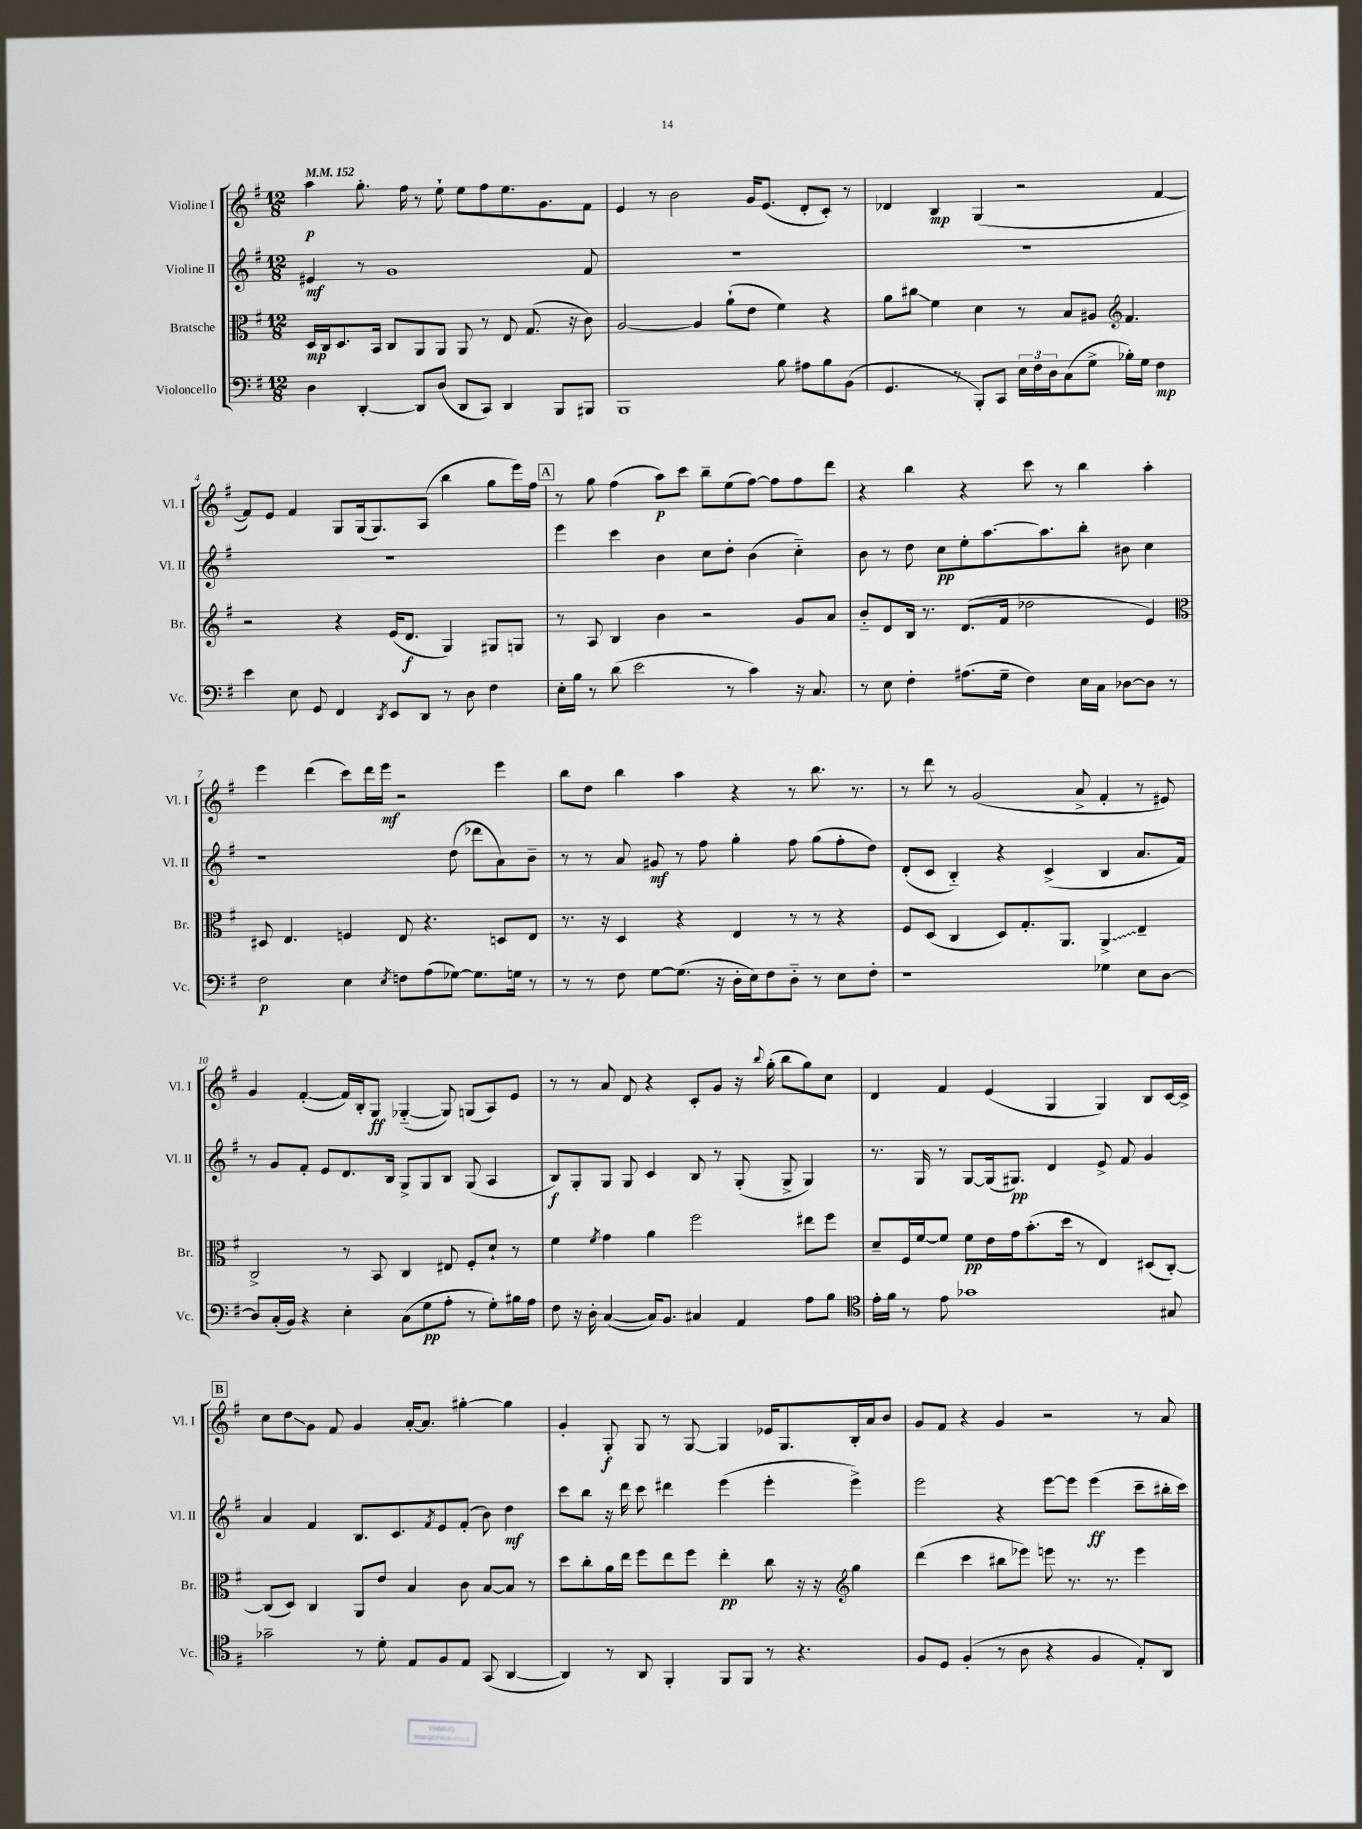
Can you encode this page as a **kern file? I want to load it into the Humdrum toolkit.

**kern	**kern	**kern	**kern
*staff4	*staff3	*staff2	*staff1
*clefF4	*clefC3	*clefG2	*clefG2
*k[f#]	*k[f#]	*k[f#]	*k[f#]
*M12/8	*M12/8	*M12/8	*M12/8
*MM152	*MM152	*MM152	*MM152
4D	16D	4e#	4aa
.	16C	.	.
.	8.D	.	.
[4DD'	.	8r	8.gg'
.	16BB	.	.
.	8C	1g	.
.	.	.	16ff#
8DD]	8AA	.	8r
(8D	8AA	.	8ee`
8DD	8AA	.	8ee
8CC)	8r	.	8ff#
4DD	8E	.	8.ee
.	(8.G	.	.
.	.	.	8.g
8BBB	.	.	.
.	16r	.	.
8BBB#	8c)	8f#	8f#
=	=	=	=
1BBB	[2A	1.r	4e
.	.	.	8r
.	.	.	2b
.	4A]	.	.
.	(8a`	.	.
.	8e	.	16g
.	.	.	(8.e
8B	4f#)	.	.
8A#	.	.	8d'
8B	4r	.	8c')
(8BB	.	.	8r
=	=	=	=
4.GG	8a	1.r	4d-
.	8cc#	.	.
.	4f#	.	4B
8r	.	.	.
8BBB')	4d	.	(4G
8CC	.	.	.
24E	8r	.	2r
24F#	.	.	.
24D	.	.	.
(8C	8B	.	.
8G^	8A#	.	.
*	*clefG2	*	*
16B-')	4.f#	.	.
16G	.	.	.
4F#	.	.	[4f#
=	=	=	=
4e	2r	1.r	8f#])
.	.	.	8e
8E	.	.	4f#
8GG	.	.	.
4FF#	4r	.	8G
.	.	.	(16G
.	.	.	8.G)
8qDD	.	.	.
8EE	(16e	.	.
.	8.d	.	.
8DD	.	.	(8A
8r	4G)	.	4bb
8D	.	.	.
4F#	8G#	.	8gg
.	8G	.	16eee)
.	.	.	16ff#
=	=	=	=
16E'	8r	4eee	8r
16B	.	.	.
8r	8A	.	8gg
(8d	4B	4ccc	(4ff#
2e	.	.	.
.	4b	4b	8aa)
.	.	.	8ccc
.	2r	8cc	8bb~
8r	.	8dd'	(8ee
4c)	.	(4b	[8ff#)
.	.	.	8ff#]
16r	8g	4cc'~)	8ff#
8.C	.	.	.
.	8a	.	8ddd
=	=	=	=
8r	8b'~	8b	4r
8E	8d	8r	.
4F#'	16B	8dd	4bb
.	8.r	.	.
.	.	8cc	.
(8.A#	(8.d	8ee'	4r
.	.	[8.aa	.
16G~	16f#	.	.
4F#)	2dd-	.	8ccc
.	.	8.aa]	.
.	.	.	8r
16E	.	8bb'	4bb
16C	.	.	.
[8D-	.	8b#	.
8D-]	4e)	4cc	4aa'
8r	.	.	.
=	=	=	=
*	*clefC3	*	*
2F#	8D#	1r	4eee
.	4.E	.	.
.	.	.	(4ddd
4E	4F	.	8ccc)
.	.	.	16ddd
.	.	.	16eee
8qE	.	.	.
8F	8E	.	2r
(8A	4.r	.	.
[8G-)	.	(8dd	.
8.G-]	.	8ddd-	.
.	8D	8a)	4eee
16G	.	.	.
8r	8E	8b~	.
=	=	=	=
8r	8.r	8r	8bb
8r	.	8r	8dd
.	16r	.	.
8F#	4D	8a	4bb
[8G	.	8g#	.
(8.G]	4r	8r	4aa
.	.	8ff#	.
16r	.	.	.
16D'	4E	4gg'	4r
16E)	.	.	.
8F#	.	.	.
8D'~	8r	8ff#	8r
8r	8r	(8gg	8.bb
8E	4r	8ff#'	.
.	.	.	8.r
8F#'	.	8dd)	.
=	=	=	=
1r	8F#	(8d'	8r
.	(8D	8c	8ddd
.	4C	4B'~)	8r
.	.	.	(2g
.	8D)	4r	.
.	8.G'	.	.
.	.	(4c^	.
.	8.AA	.	.
.	.	.	8a^
4G-	4AA^	4B	4f#'
8E	4E~	8.a	8r
[8D	.	.	8e#)
.	.	16f#)	.
=	=	=	=
8D]	2C^	8r	4g
(16C'	.	8g	.
16BB)	.	.	.
4r	.	8f#'	([4f#'
.	.	8e	.
4E'	8r	8.d	16f#])
.	.	.	16B'
.	8BB	.	8G
.	.	16B	.
(8C	4C	8G^	([4G-'~
8G	.	8G	.
8A'	8E#	8B	8G-])
8r	8F#'	(8G	(8G
8G')	8d`	4A	8A)
16B#	8r	.	8e
16A	.	.	.
=	=	=	=
8F#	4f#	8B)	8r
16r	.	8G'	8r
16D'	.	.	.
.	8qf#	.	.
([4C	4g	8G	8a
.	.	8G	8d
16C])	4a	4c	4r
8.BB	.	.	.
4C#	2ff#	8B	8c'
.	.	8r	8g
4AA	.	(8G'	16r
.	.	.	8qqbb
.	.	.	(16gg'
.	.	8G^	8bb
8A	8ee#	4G)	8gg)
8B	8ff#	.	8cc
=	=	=	=
*clefC4	*	*	*
16e'	8d~	8.r	4d
16f#	.	.	.
8r	16F#	.	.
.	[16f#	16G	.
8e	8f#]	8r	4f#
1g-	8f#	[8G	.
.	16e	(16G]	(4e
.	16g	8.G#)	.
.	(8.b'	.	.
.	.	4d	4G
.	16dd	.	.
.	8r	.	.
.	4E)	8e^	4G)
.	.	8f#	.
.	(8D#	4g	8B
8G#	[8C')	.	[16c
.	.	.	16c^]
=	=	=	=
2g-~	(8C]	4a	8cc
.	8D)	.	8dd
.	4C	4f#	8g
.	.	.	8f#
8r	8AA	8.B	4g
8d'	8e	.	.
.	.	8.c	.
8E	4B	.	[16a'
.	.	.	8.a]
.	.	8qf#	.
8F#	.	8e	.
8E	8c	(8f#'	[4gg#'
(8GG	[8B	8b)	.
[4AA	8B]	4dd	4gg#]
.	8r	.	.
=	=	=	=
4AA])	8dd	8ccc	4g'
.	8cc'	8bb	.
8r	16a	16r	8G'
.	16ee	16ddd	.
8AA	8ff#	8ccc	8G
4FF#'	8ee	4ddd#	8r
.	8ff#	.	[8G
8FF#	4ee'	(4eee	4G]
8FF#	.	.	.
8r	8cc	4eee'	16e-
.	.	.	8.G
4.r	16r	.	.
.	16r	.	.
*	*clefG2	*	*
.	4gg	4eee^)	16B'
.	.	.	16a
.	.	.	8b
=	=	=	=
8F#	(4ddd	2eee	8g
8D	.	.	8f#
(4F#'	4ccc	.	4r
8r	8bb#	4r	4g
8A	8eee-)	.	.
4r	8eee	[8eee	2r
.	8.r	8eee]	.
4F#	.	(4eee	.
.	8.r	.	.
8E')	4eee	8ccc~	8r
8AA	.	16bb#'	8a
.	.	16ccc)	.
==	==	==	==
*-	*-	*-	*-
